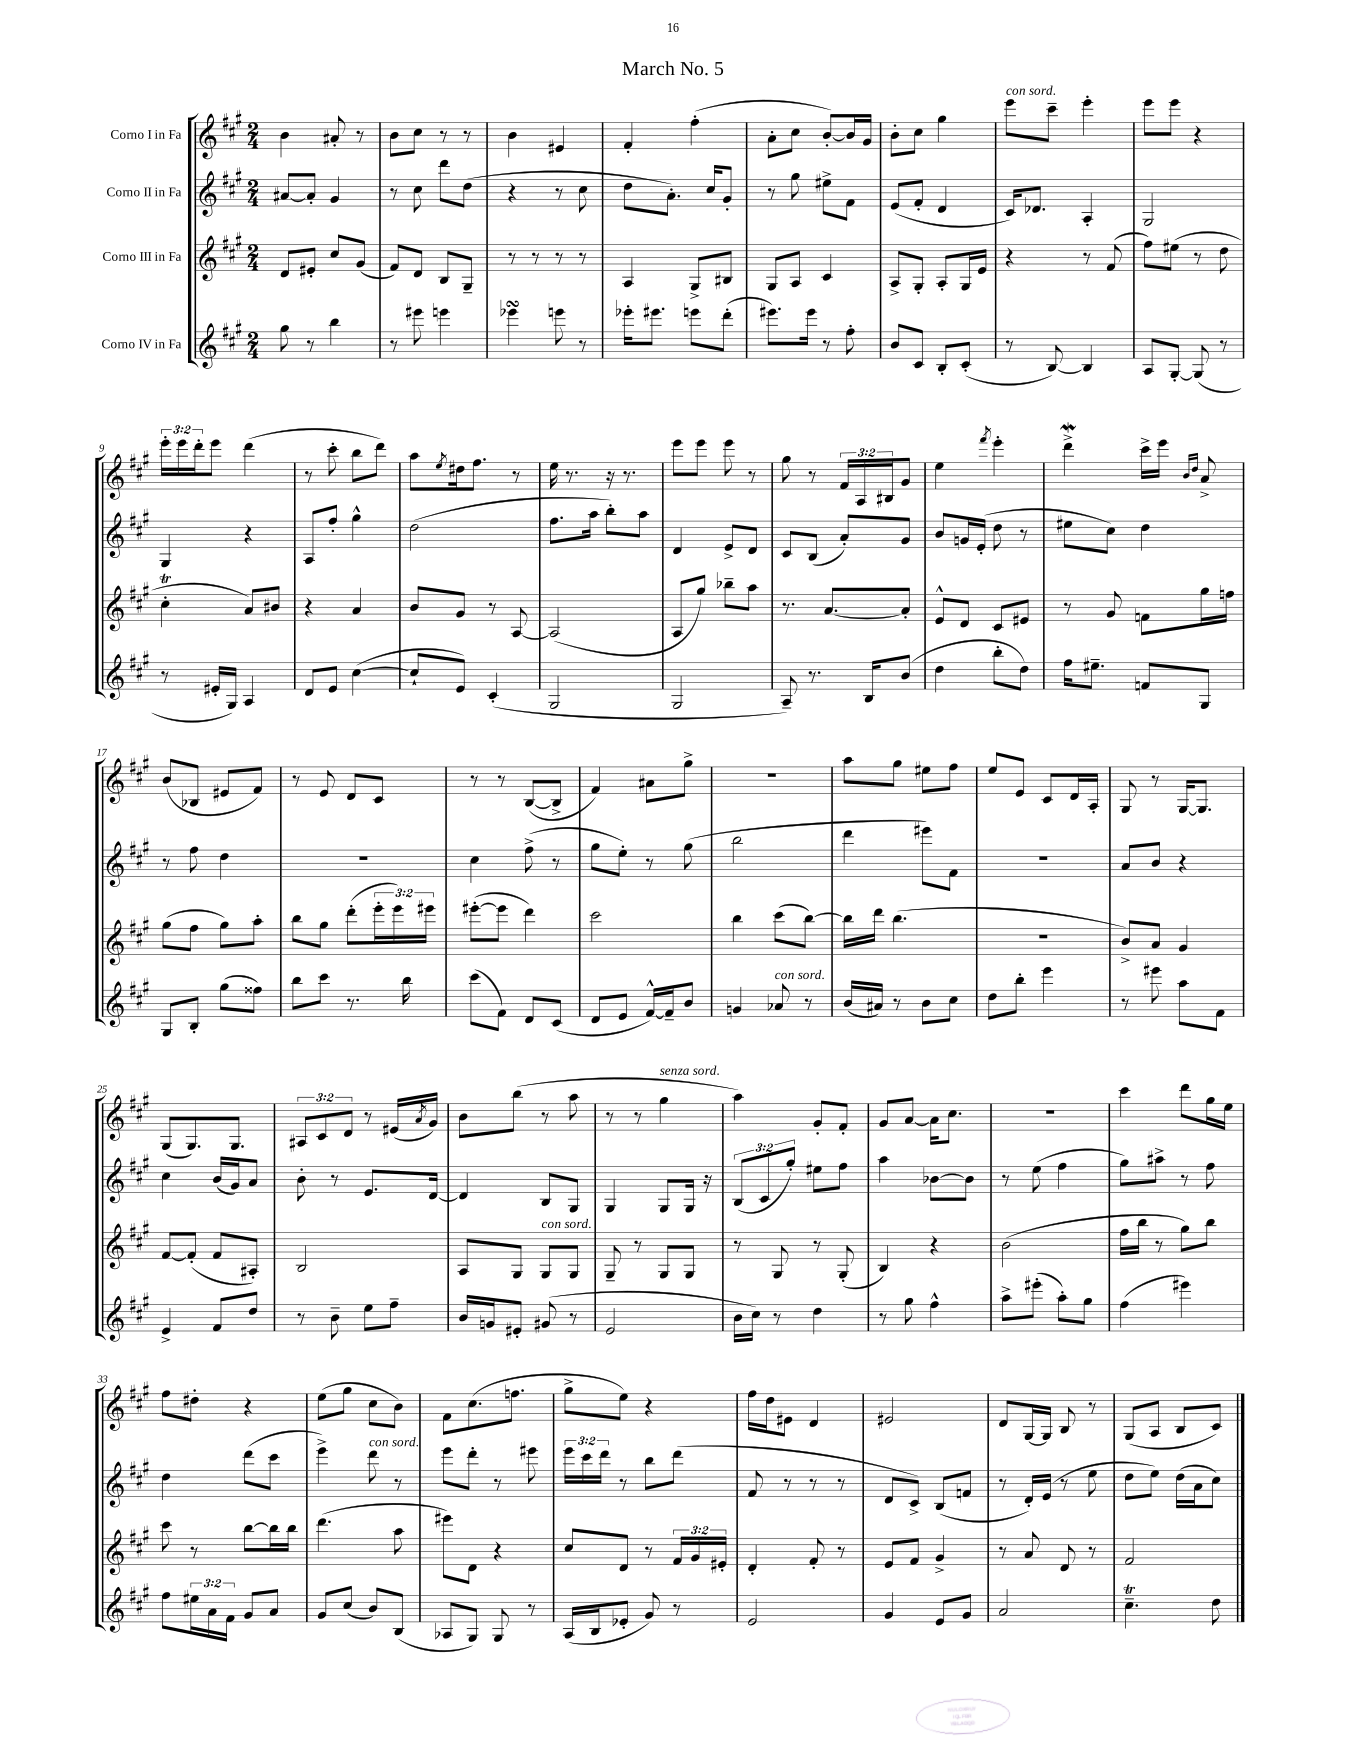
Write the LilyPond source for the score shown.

\header { title = "March No. 5" }
<<
\new StaffGroup <<
\new Staff = "s0" \with { instrumentName = "Corno I in Fa" } {
    \clef treble \key a \major \numericTimeSignature \time 2/4 \override Staff.TupletNumber.text = #tuplet-number::calc-fraction-text
    b'4 ais'8-. r8 |
    b'8 cis''8 r8 r8 |
    b'4 eis'4 |
    fis'4-. fis''4-.( |
    a'8-. cis''8 b'8~-.) b'16 gis'16 |
    b'8-. cis''8 gis''4 |
    e'''8^\markup { \italic "con sord." } cis'''8-- e'''4-. |
    e'''8 e'''8 r4 |
    \tuplet 3/2 { e'''16-. e'''16 d'''16-. } e'''8 d'''4( |
    r8 cis'''8-. b''8 d'''8) |
    a''8 \acciaccatura { e''8 } dis''16 fis''8. r8 |
    e''16 r8. r16 r8. |
    e'''8 e'''8 e'''8 r8 |
    gis''8 r8 \tuplet 3/2 { fis'16 a16 bis16 } gis'8 |
    e''4 \acciaccatura { fis'''8 } e'''4-. |
    d'''4->\mordent cis'''16-> e'''16 \grace { b'16 d''16 } a'8-> |
    b'8( bes8 eis'8 fis'8) |
    r8 e'8 d'8 cis'8 |
    r8 r8 b8~( b8-> |
    fis'4) ais'8 gis''8-> |
    r2 |
    a''8 gis''8 eis''8 fis''8 |
    e''8 e'8 cis'8 d'16 a16-. |
    gis8 r8 gis16~ gis8. |
    gis8( gis8.) gis8. |
    \tuplet 3/2 { ais8 cis'8 d'8 } r8 eis'16( \acciaccatura { a'8 } gis'16) |
    b'8 b''8( r8 a''8 |
    r8 r8 gis''4^\markup { \italic "senza sord." } |
    a''4) gis'8-. fis'8-. |
    gis'8 a'8~ a'16 cis''8. |
    r2 |
    cis'''4 d'''8 gis''16 e''16 |
    fis''8 dis''8-. r4 |
    e''8( gis''8 cis''8 b'8) |
    fis'8 cis''8.( f''8. |
    gis''8-> e''8) r4 |
    fis''16 d''16 eis'8 d'4 |
    eis'2 |
    d'8 gis16~ gis16 b8 r8 |
    gis8( a8 b8 cis'8) \bar "|." |
}
\new Staff = "s1" \with { instrumentName = "Corno II in Fa" } {
    \clef treble \key a \major \numericTimeSignature \time 2/4 \override Staff.TupletNumber.text = #tuplet-number::calc-fraction-text
    ais'8~ ais'8-. gis'4 |
    r8 cis''8 d'''8 d''8( |
    r4 r8 cis''8 |
    d''8 a'8.-.) cis''16 gis'8-. |
    r8 gis''8 eis''8-> fis'8 |
    e'8( fis'8-. d'4 |
    cis'16) des'8. a4-. |
    gis2 |
    gis4 r4 |
    a8 fis''8-. gis''4-^ |
    d''2( |
    fis''8. a''16 b''8-.) a''8 |
    d'4 e'8-> d'8 |
    cis'8 b8( a'8-.) gis'8 |
    b'8 g'16 e'16-.( d''8 r8 |
    eis''8 cis''8) d''4 |
    r8 fis''8 d''4 |
    R2 |
    cis''4 fis''8->( r8 |
    gis''8 e''8-.) r8 gis''8( |
    b''2 |
    d'''4 eis'''8) fis'8 |
    R2 |
    a'8 b'8 r4 |
    cis''4 b'16( gis'16) a'8 |
    b'8-. r8 e'8. d'16~ |
    d'4 b8 gis8 |
    gis4 gis8 gis16 r16 |
    \tuplet 3/2 { b8( cis'8 gis''8-.) } eis''8 fis''8 |
    a''4 bes'8~ bes'8 |
    r8 e''8( fis''4 |
    gis''8) ais''8-> r8 fis''8 |
    d''4 d'''8( cis'''8 |
    e'''4->) d'''8^\markup { \italic "con sord." } r8 |
    e'''8 d'''8-. r8 eis'''8 |
    \tuplet 3/2 { e'''16 cis'''16 d'''16 } r8 b''8 d'''8( |
    fis'8 r8 r8 r8 |
    d'8 cis'8->) b8( f'8 |
    r8 d'16-.) e'16( r8 e''8 |
    d''8 e''8) d''16( a'16 cis''8) \bar "|." |
}
\new Staff = "s2" \with { instrumentName = "Corno III in Fa" } {
    \clef treble \key a \major \numericTimeSignature \time 2/4 \override Staff.TupletNumber.text = #tuplet-number::calc-fraction-text
    d'8 eis'8-. cis''8 gis'8( |
    fis'8) d'8 b8 gis8-- |
    r8 r8 r8 r8 |
    a4 gis8-> bis8 |
    gis8 a8 cis'4 |
    a8-> gis8-. a8-. gis16 e'16 |
    r4 r8 fis'8( |
    fis''8) eis''8( r8 d''8 |
    cis''4-.\trill a'8) bis'8 |
    r4 a'4 |
    b'8 gis'8 r8 a8~ |
    a2( |
    a8 gis''8) bes''8-- a''8 |
    r8. a'8.~ a'8-. |
    e'8-^ d'8 cis'8 eis'8 |
    r8 gis'8 f'8 gis''16 f''16 |
    gis''8( fis''8 gis''8) a''8-. |
    b''8 gis''8 d'''8-.( \tuplet 3/2 { e'''16-. e'''16) eis'''16 } |
    eis'''8~-.( eis'''8 d'''4) |
    cis'''2 |
    b''4 cis'''8( b''8~) |
    b''16 d'''16 b''4.( |
    R2 |
    b'8->) a'8 gis'4 |
    fis'8~ fis'8-.( fis'8 ais8-.) |
    b2 |
    a8 gis8 gis8^\markup { \italic "con sord." } gis8 |
    gis8-- r8 gis8 gis8 |
    r8 gis8 r8 gis8-.( |
    b4) r4 |
    b'2( |
    fis''16 b''16 r8 gis''8) b''8 |
    cis'''8 r8 b''8~ b''16 b''16 |
    d'''4.( a''8 |
    eis'''8) d'8 r4 |
    cis''8 d'8 r8 \tuplet 3/2 { fis'16 gis'16 eis'16-. } |
    d'4-. fis'8-. r8 |
    e'8 fis'8 gis'4-> |
    r8 a'8 d'8 r8 |
    fis'2 \bar "|." |
}
\new Staff = "s3" \with { instrumentName = "Corno IV in Fa" } {
    \clef treble \key a \major \numericTimeSignature \time 2/4 \override Staff.TupletNumber.text = #tuplet-number::calc-fraction-text
    gis''8 r8 b''4 |
    r8 eis'''8 e'''4 |
    ees'''4\turn e'''8 r8 |
    ees'''16-. eis'''8. e'''8 d'''8-.( |
    eis'''8.) eis'''16 r8 fis''8-. |
    b'8 cis'8 b8-. cis'8-.( |
    r8 b8~) b4 |
    a8 gis8~-. gis8( r8 |
    r8 eis'16-. gis16) a4 |
    d'8 e'8 cis''4~( |
    cis''8-! e'8) cis'4-.( |
    gis2 |
    gis2 |
    a8--) r8. b16 b'8( |
    d''4 b''8-. d''8) |
    fis''16 eis''8.-- f'8 gis8 |
    gis8 b8-. gis''8( fisis''8) |
    b''8 cis'''8 r8. b''16 |
    cis'''8( fis'8) d'8 cis'8( |
    d'8 e'8 fis'16~-^) fis'16-- b'8 |
    g'4 aes'8^\markup { \italic "con sord." } r8 |
    b'16( ais'16) r8 b'8 cis''8 |
    d''8 b''8-. e'''4 |
    r8 eis'''8 a''8 fis'8 |
    e'4-> fis'8 d''8 |
    r8 b'8-- e''8 fis''8-- |
    b'16 g'16 eis'8-. gis'8( r8 |
    e'2 |
    b'16 cis''16) r8 d''4 |
    r8 gis''8 fis''4-^ |
    a''8-> eis'''8-.( a''8-.) gis''8 |
    fis''4( eis'''4) |
    fis''8 \tuplet 3/2 { eis''16 a'16 fis'16 } gis'8 a'8 |
    gis'8 cis''8( b'8) b8( |
    aes8 gis8) gis8 r8 |
    a16( b16 ees'8-. gis'8) r8 |
    e'2 |
    gis'4 e'8 gis'8 |
    a'2 |
    cis''4.--\trill d''8 \bar "|." |
}
>>
>>
